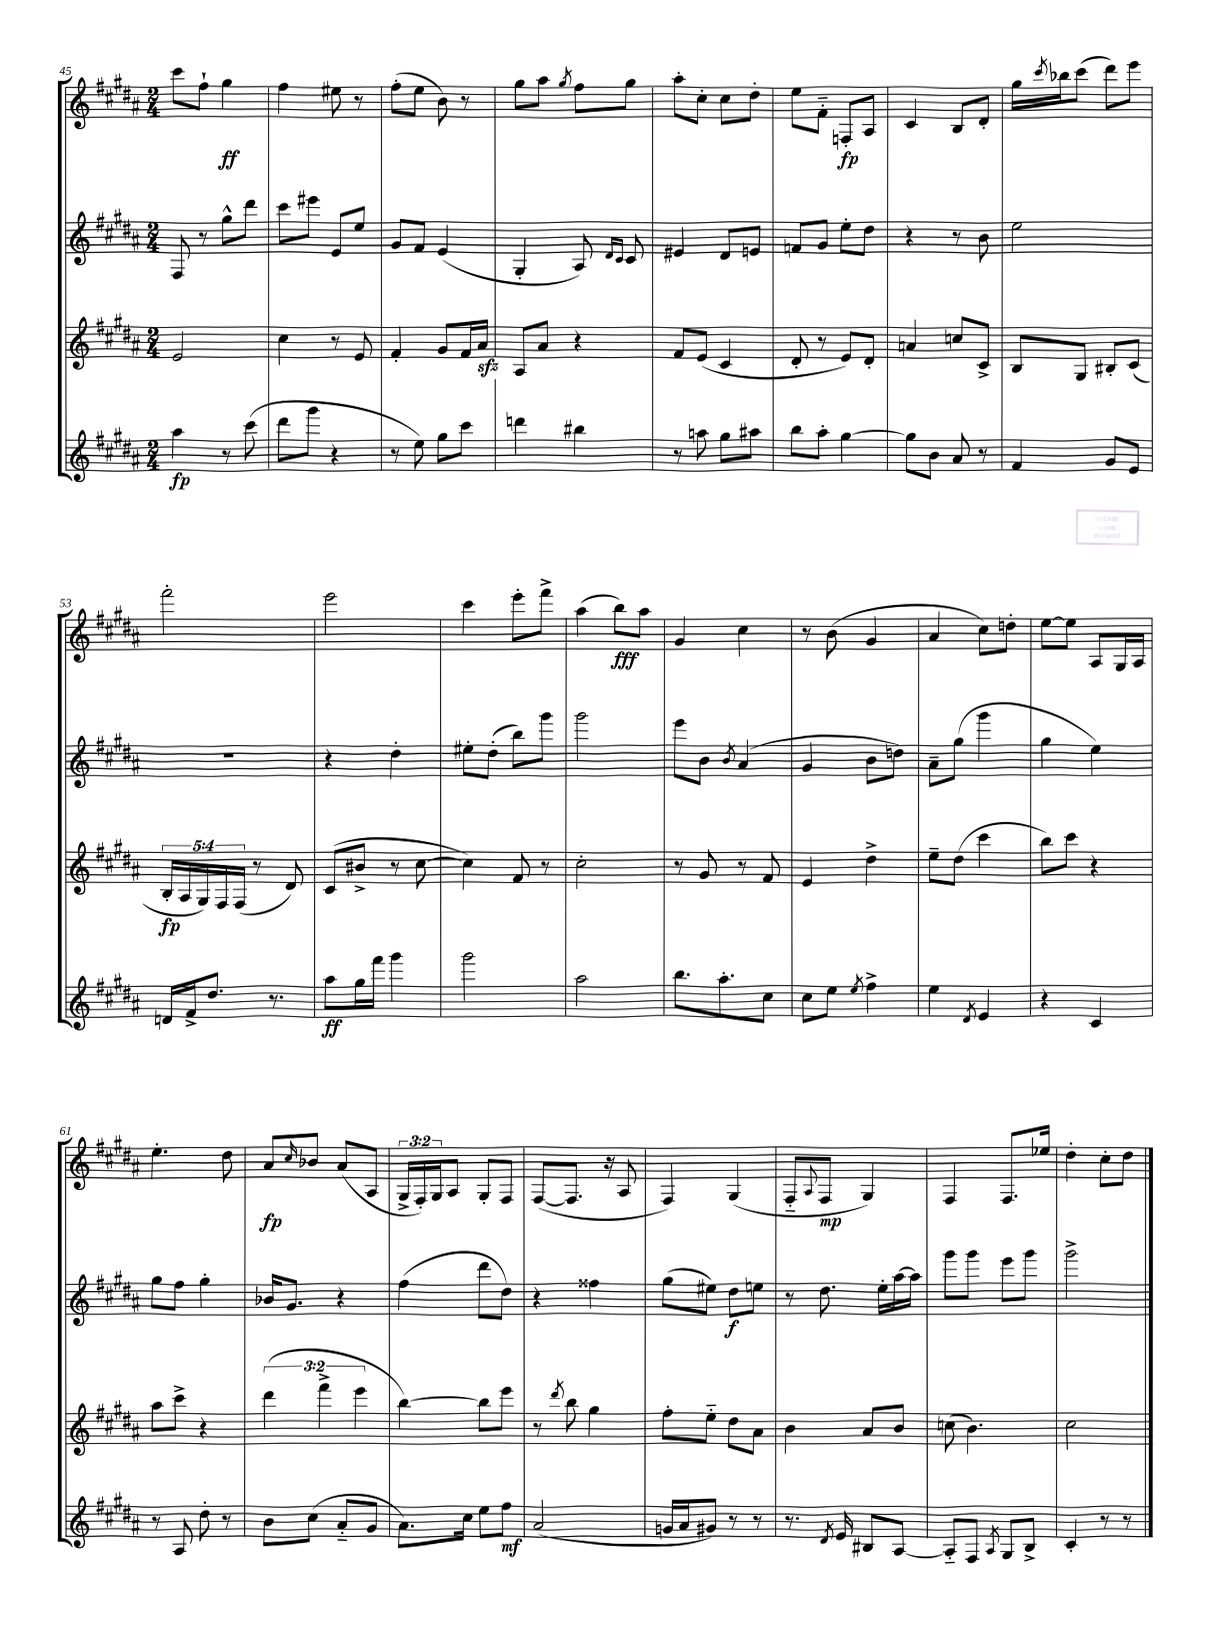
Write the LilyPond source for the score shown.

<<
\new StaffGroup <<
\new Staff = "s0" {
    \clef treble \key b \major \numericTimeSignature \time 2/4 \override Staff.TupletNumber.text = #tuplet-number::calc-fraction-text
    cis'''8 fis''8-! gis''4\ff |
    fis''4 eis''8 r8 |
    fis''8-.( e''8 b'8) r8 |
    gis''8 ais''8 \acciaccatura { gis''8 } fis''8 gis''8 |
    ais''8-. cis''8-. cis''8 dis''8-. |
    e''8 fis'8-_ f8-.\fp ais8 |
    cis'4 b8 dis'8-. |
    gis''16 \acciaccatura { cis'''8 } bes''16 cis'''8( dis'''8) e'''8 |
    fis'''2-. |
    e'''2 |
    cis'''4 e'''8-. fis'''8-> |
    ais''4( b''8\fff) ais''8 |
    gis'4 cis''4 |
    r8 b'8( gis'4 |
    ais'4 cis''8) d''8-. |
    e''8~ e''8 ais8 gis16 ais16 |
    e''4.-. dis''8 |
    ais'8\fp \grace { cis''16 } bes'8 ais'8( ais8 |
    \tuplet 3/2 { gis16-> fis16-.) gis16 } ais8 gis8-. fis8 |
    fis8~( fis8. r16 ais8 |
    fis4) gis4( |
    fis8-_ \appoggiatura { ais8 } fis8\mp gis4) |
    fis4 fis8. ees''16 |
    dis''4-. cis''8-. dis''8 \bar "|." |
}
\new Staff = "s1" {
    \clef treble \key b \major \numericTimeSignature \time 2/4
    fis8 r8 gis''8-^ dis'''8 |
    cis'''8 eis'''8 e'8 e''8 |
    gis'8 fis'8 e'4( |
    gis4-. ais8) \grace { dis'16 cis'16 } cis'8 |
    eis'4 dis'8 e'8 |
    f'8 gis'8 e''8-. dis''8 |
    r4 r8 b'8 |
    e''2 |
    R2 |
    r4 dis''4-. |
    eis''8-. dis''8-.( b''8) gis'''8 |
    gis'''2 |
    e'''8 b'8 \acciaccatura { b'8 } ais'4( |
    gis'4 b'8 d''8) |
    ais'8-- gis''8( gis'''4 |
    gis''4 e''4) |
    gis''8 fis''8 gis''4-. |
    bes'16 gis'8. r4 |
    fis''4( dis'''8 dis''8) |
    r4 fisis''4 |
    gis''8( eis''8) dis''8\f e''8 |
    r8 dis''8. e''16-. ais''16~ ais''16 |
    gis'''8 gis'''8 e'''8 gis'''8 |
    gis'''2-> \bar "|." |
}
\new Staff = "s2" {
    \clef treble \key b \major \numericTimeSignature \time 2/4 \override Staff.TupletNumber.text = #tuplet-number::calc-fraction-text
    e'2 |
    cis''4 r8 e'8 |
    fis'4-. gis'8 fis'16 ais'16\sfz |
    ais8 ais'8 r4 |
    fis'8 e'8( cis'4 |
    dis'8-. r8 e'8) dis'8-. |
    a'4 c''8 cis'8-> |
    b8 gis8 bis8-. cis'8( |
    \tuplet 5/4 { b16-.\fp ais16 gis16) fis16 fis16( } r8 dis'8) |
    cis'8( bis'8-> r8 cis''8~ |
    cis''4) fis'8 r8 |
    cis''2-. |
    r8 gis'8 r8 fis'8 |
    e'4 dis''4-> |
    e''8-- dis''8( cis'''4 |
    b''8) cis'''8 r4 |
    ais''8 cis'''8-> r4 |
    \tuplet 3/2 { dis'''4( fis'''4-> e'''4 } |
    b''4~) b''8 e'''8 |
    r8 \acciaccatura { dis'''8 } b''8 gis''4 |
    fis''8-. e''8-_ dis''8 ais'8 |
    b'4 ais'8 b'8 |
    c''8( b'4.) |
    cis''2 \bar "|." |
}
\new Staff = "s3" {
    \clef treble \key b \major \numericTimeSignature \time 2/4
    ais''4\fp r8 cis'''8( |
    dis'''8 gis'''8 r4 |
    r8 e''8) gis''8 cis'''8 |
    d'''4 bis''4 |
    r8 a''8 gis''8 ais''8 |
    b''8 ais''8-. gis''4~ |
    gis''8 b'8 ais'8 r8 |
    fis'4 gis'8 e'8 |
    d'16 fis'16-> dis''8. r8. |
    ais''8\ff gis''16 fis'''16 gis'''4 |
    gis'''2 |
    ais''2 |
    b''8. ais''8.-. cis''8 |
    cis''8 e''8 \acciaccatura { e''8 } fis''4-> |
    e''4 \acciaccatura { dis'8 } e'4 |
    r4 cis'4 |
    r8 ais8 dis''8-. r8 |
    b'8 cis''8( ais'8-_ gis'8 |
    ais'8.) cis''16 e''8 fis''8\mf |
    ais'2( |
    g'16 ais'16 gis'8) r8 r8 |
    r8. \acciaccatura { dis'8 } e'16 bis8 ais8~ |
    ais8-_ fis8 \acciaccatura { ais8 } gis8 b8-> |
    cis'4-. r8 r8 \bar "|." |
}
>>
>>
\layout { \context { \Score currentBarNumber = #45 } }
